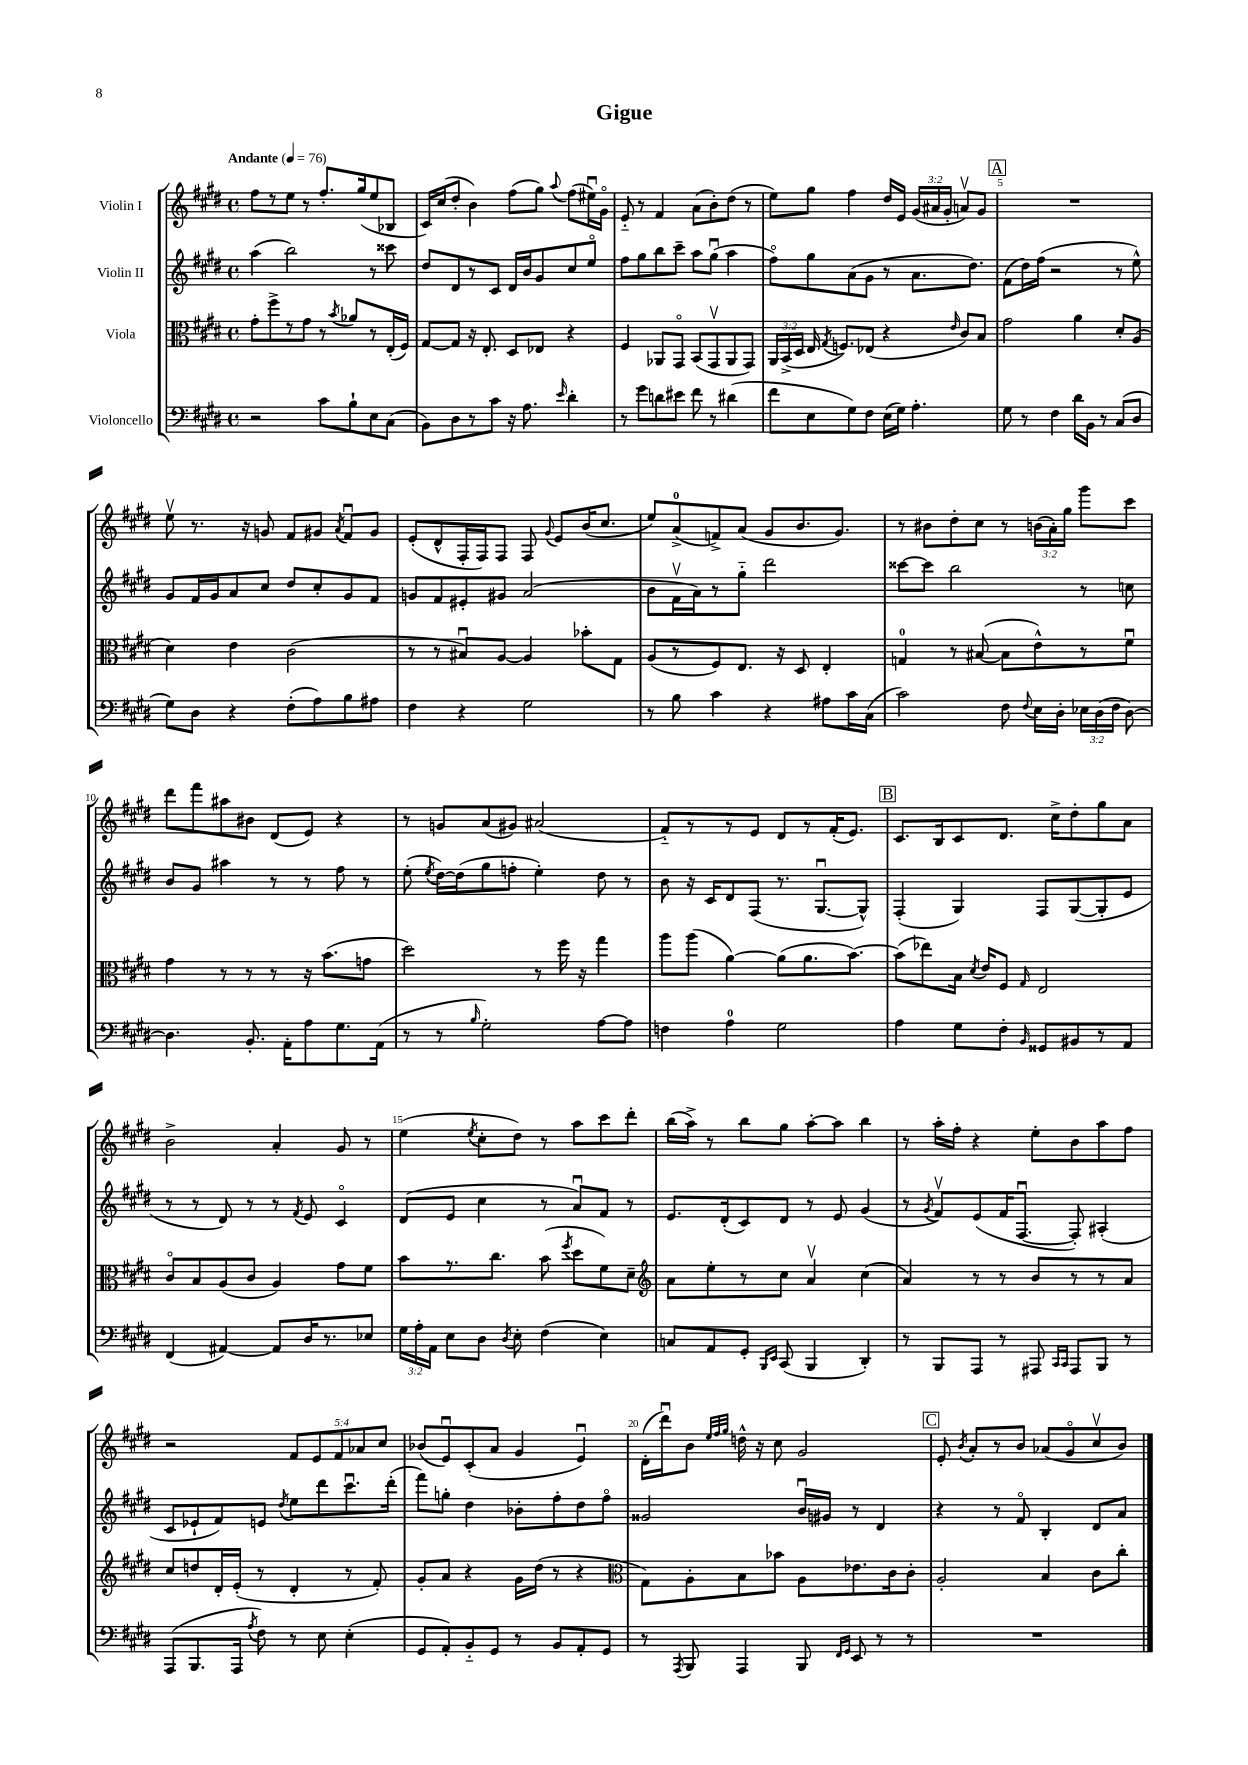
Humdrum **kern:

**kern	**kern	**kern	**kern
*staff4	*staff3	*staff2	*staff1
*clefF4	*clefC3	*clefG2	*clefG2
*k[f#c#g#d#]	*k[f#c#g#d#]	*k[f#c#g#d#]	*k[f#c#g#d#]
*M4/4	*M4/4	*M4/4	*M4/4
*met(c)	*met(c)	*met(c)	*met(c)
*MM76	*MM76	*MM76	*MM76
2r	8g#'	(4aa	8ff#
.	8ff#^	.	8r
.	8r	2bb)	8ee
.	8g#	.	8r
8c#	8r	.	8.ff#'
.	8qb	.	.
8B`	8a-	.	.
.	.	.	(16gg#
8E	8r	8r	8ee
(8C#	(16E'	8ccc##	8B-
.	16F#)	.	.
=	=	=	=
8BB)	[8G#	8dd#	16c#)
.	.	.	(16cc#
8D#	8G#]	8d#	8dd#'
8r	16r	8r	4b)
.	8.E'	.	.
8c#	.	8c#	.
16r	8D#	16d#	(8ff#
8.A	.	16b	.
.	8E-	8g#	8gg#)
16qqe	.	.	8qqaa
4d#'	4r	8cc#	(8ff#
.	.	8eeo	16ee#u)
.	.	.	16g#o
=	=	=	=
8r	4F#	8ff#	8e'~
8g#	.	8gg#	8r
8d	8AA-	8bb	4f#
8e#	8GG#o	8ccc#~	.
8f#	(8BB	8aa	(8a
8r	8GG#v	(8gg#u	8b')
(4d#	8AA-	4aa	(8dd#
.	8GG#)	.	8r
=	=	=	=
8f#	24AA	8ff#o)	8ee)
.	(24BB^	.	.
.	24D#	.	.
8E	16E	8gg#	8gg#
.	8qG#	.	.
.	8.F)	.	.
8G#)	.	(8a	4ff#
8F#	(8E-	8g#	.
(16E	4r	8r	16dd#
16G#)	.	.	16e
4.A'	.	8.a	(24g#
.	.	.	24a#
.	.	.	24g#'
.	16qqe	.	.
.	8c#)	.	8av)
.	.	8.dd#)	.
.	8B	.	8g#
=	=	=	=
8G#	2g#	(8f#	1r
8r	.	16dd#)	.
.	.	(16ff#	.
4F#	.	2r	.
16d#	4a	.	.
16BB	.	.	.
8r	.	.	.
(8C#	8d#'	8r	.
8D#	(8A	8ee^^)	.
=	=	=	=
8G#)	4d#)	8g#	8eev
8D#	.	16f#	8.r
.	.	16g#	.
4r	4e	8a	.
.	.	.	16r
.	.	8cc#	8g
(8F#'	(2c#	8dd#	8f#
8A)	.	8cc#'	8g#
.	.	.	8qa
8B	.	8g#	8f#u
8A#	.	8f#	8g#
=	=	=	=
4F#	8r	8g	(8e'
.	8r	8f#	8d#^^
4r	8B#u)	8e#'	16F#'
.	.	.	16F#)
.	[8A	8g#	8F#
2G#	4A]	(2a	8F#
.	.	.	8qqg#
.	.	.	8e
.	8b-'	.	(16b
.	.	.	8.cc#
.	8G#	.	.
=	=	=	=
8r	(8A	8b	8ee)
8B	8r	16f#v	(8a^
.	.	16a)	.
4c#	8F#)	8r	8f^)
.	8.E	8gg#'~	(8a
4r	.	2ddd#	8g#
.	16r	.	.
.	8D#	.	8.b
8A#	4E'	.	.
.	.	.	8.g#)
16c#	.	.	.
(16C#	.	.	.
=	=	=	=
2c#)	4G	[8ccc##	8r
.	.	8ccc##]	8b#
.	8r	2bb	8dd#'
.	([8B#	.	8cc#
8F#	8B#]	.	8r
8qqF#	.	.	.
16E	8e^^)	.	(24b
.	.	.	24a')
16D#'	.	.	.
.	.	.	24gg#
24E-	8r	8r	8ggg#
(24D#	.	.	.
24F#	.	.	.
[8D#)	8f#u	8cc	8ccc#
=	=	=	=
4.D#]	4g#	8b	8ddd#
.	.	8g#	8fff#
.	8r	4aa#	8aa#
8.BB'	8r	.	8b#
.	8r	8r	(8d#
16AA'	.	.	.
8A	16r	8r	8e)
.	(8.b	.	.
8.G#	.	8ff#	4r
.	8g	8r	.
(16AA	.	.	.
=	=	=	=
8r	2dd#)	(8ee'	8r
.	.	8qee	.
8r	.	[16dd#)	8g
.	.	(16dd#]	.
16qqB	.	.	.
2G#')	.	8gg#	(8a
.	.	8ff'	8g#)
.	8r	4ee')	(2a#
.	16ff#	.	.
.	16r	.	.
[8A	4gg#	8dd#	.
8A]	.	8r	.
=	=	=	=
4F	8aa	8b	8f#'~)
.	(8aa	16r	8r
.	.	16c#	.
4A	[4a)	8d#	8r
.	.	(8F#	8e
2G#	(8a]	8.r	8d#
.	8.a	.	8r
.	.	[8.G#u	.
.	.	.	(16f#'
.	[8.b)	.	8.e)
.	.	8G#^^])	.
=	=	=	=
4A	(8b]	(4F#'	8.c#
.	8ee-)	.	.
.	.	.	16B
8G#	16B	4G#)	8c#
.	8qd#	.	.
.	16e	.	.
8F#'	8F#	.	8.d#
16qqBB	16qqG#	.	.
8GG##	2E	8F#	.
.	.	.	16cc#^
8BB#	.	([8G#	8dd#'
8r	.	8G#']	8gg#
8AA	.	8e	8a
=	=	=	=
(4FF#	8c#o	8r	2b^
.	8B	8r	.
[4AA#)	(8A	8d#)	.
.	8c#	8r	.
8AA#]	4A)	8r	4a'
.	.	8qf#	.
16D#	.	8e	.
8.r	.	.	.
.	8g#	4c#o	8g#
8E-	8f#	.	8r
=	=	=	=
24G#	8b	(8d#	(4ee
24A'	.	.	.
24AA	.	.	.
8E	8.r	8e	.
.	.	.	8qee
8D#	.	4cc#	8cc#'
.	8.cc#	.	.
8qD#	.	.	.
8E'	.	.	8dd#)
(4F#	(8b	8r	8r
.	8qff#	.	.
.	8dd#	8au)	8aa
4E)	8f#)	8f#	8ccc#
.	8d#~	8r	8ddd#'
=	=	=	=
*	*clefG2	*	*
8C	8a	8.e	(16bb
.	.	.	16aa^)
8AA	8ee'	.	8r
.	.	(16d#'	.
8GG#'	8r	8c#)	8bb
16qqBBB	.	.	.
16qqEE	.	.	.
(8CC#	8cc#	8d#	8gg#
4BBB	4av	8r	[8aa'
.	.	8e	8aa]
4DD#')	(4cc#	(4g#	4bb
=	=	=	=
8r	4a)	8r	8r
.	.	8qg#	.
8BBB	.	8f#v)	16aa'
.	.	.	16ff#'
8AAA	8r	(8e	4r
8r	8r	16f#	.
.	.	[8.F#u	.
8AAA#	8b	.	8ee'
16qqCC#	.	.	.
16qqCC#	.	.	.
8AAA#	8r	8F#'])	8b
8BBB	8r	(4A#'	8aa
8r	8a	.	8ff#
=	=	=	=
(8AAA	8cc#	8c#	2r
8.BBB	8dd	8e-`	.
.	16d#'	8f#)	.
16AAA	(16e'	.	.
8qA	.	.	.
8F#)	8r	8e	.
.	.	8qdd#	.
8r	4d#'	8ee	10f#
.	.	.	10e
8E	.	8ddd#	.
.	.	.	10f#
(4E'	8r	8.ccc#u	.
.	.	.	10a-
.	8f#')	.	.
.	.	.	10cc#
.	.	(16ddd#'	.
=	=	=	=
8GG#	8g#'	8fff#)	(8b-
8AA')	8a	8gg'	8eu)
8BB'~	4r	4dd#	(8c#'
8GG#	.	.	8a
8r	16g#	8b-'	4g#
.	(16dd#	.	.
8BB	8r	8ff#'	.
8AA'	4r	8dd#	4eu)
8GG#	.	8ff#o	.
=	=	=	=
*	*clefC3	*	*
8r	8G#)	2g##	(16d#'
.	.	.	16ddd#u)
8qAAA	.	.	.
8BBB	8A'	.	8b
.	.	.	32qqee
.	.	.	32qqff#
.	.	.	32qqgg#
4AAA	8B	.	16dd^^
.	.	.	16r
.	8b-	.	8cc#
8BBB	8A	16bu	2g#
.	.	16g#	.
16qqFF#	.	.	.
16qqGG#	.	.	.
8EE	8.e-	8r	.
8r	.	4d#	.
.	16c#	.	.
8r	8c#'	.	.
=	=	=	=
1r	2A'	4r	8e'
.	.	.	8qb
.	.	.	8a'
.	.	8r	8r
.	.	8f#o	8b
.	4B	4B'	(8a-
.	.	.	8g#o
.	8c#	8d#	8cc#v
.	8cc#'	8a	8b)
==	==	==	==
*-	*-	*-	*-
